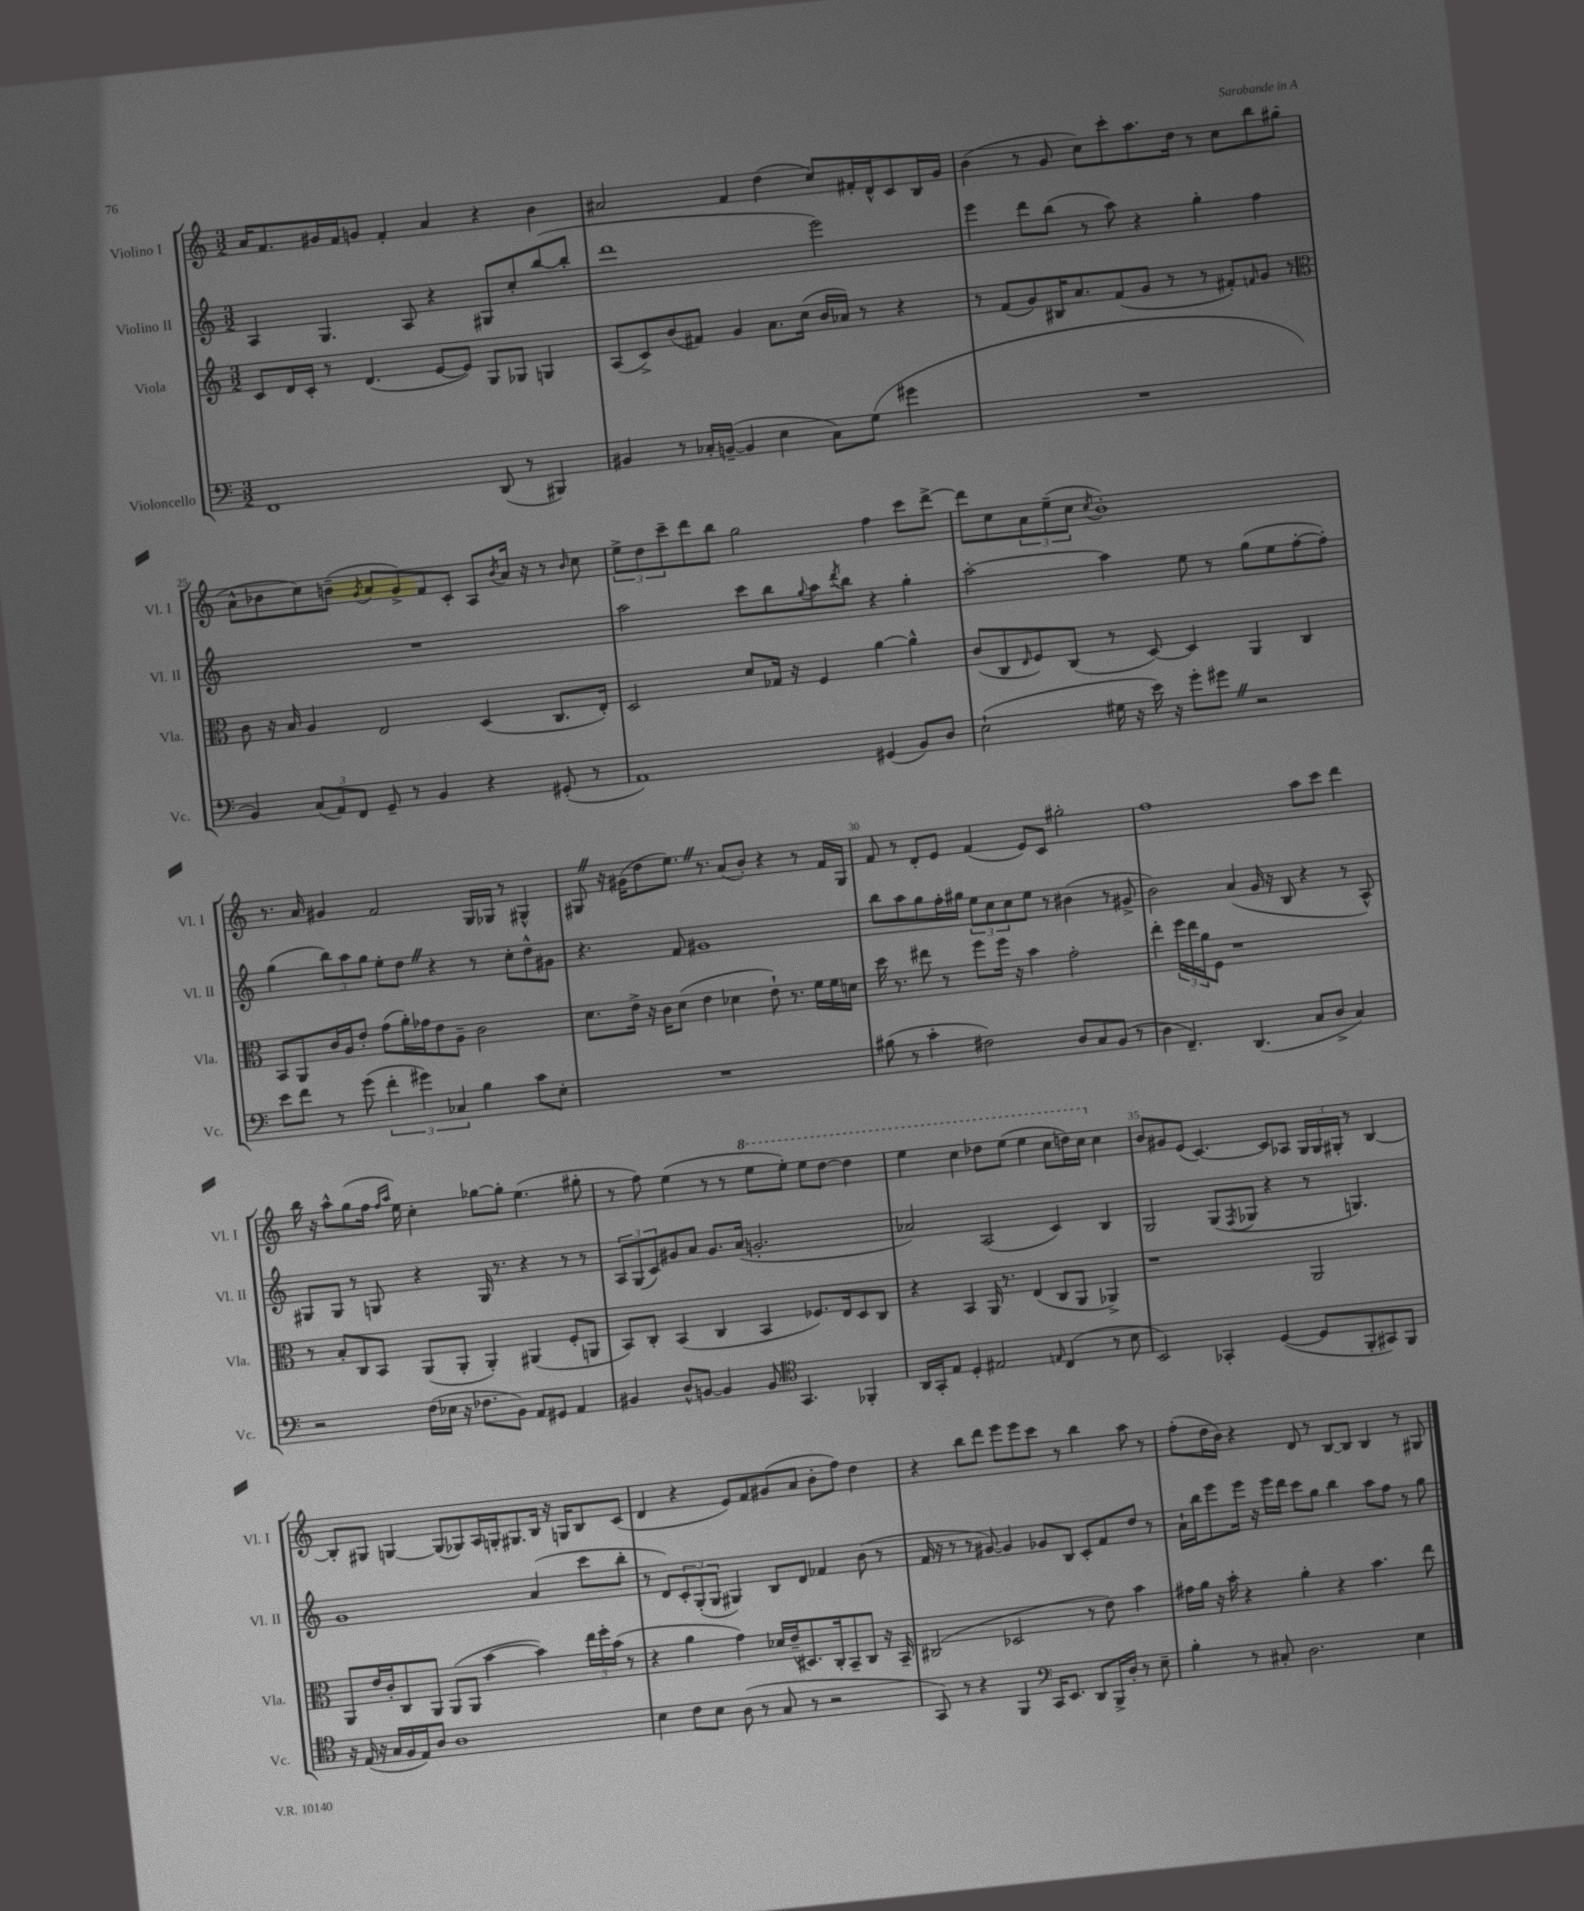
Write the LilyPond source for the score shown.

<<
\new StaffGroup <<
\new Staff = "s0" \with { instrumentName = "Violino I" shortInstrumentName = "Vl. I" } {
    \clef treble \key c \major \numericTimeSignature \time 3/2
    a'16 f'8. gis'16 f'16 g'8 f'4-. a'4 r4 b'4 |
    ais'2 f'4 d''4( c''8) fis'16-. d'16-^ c'8 b16 g'16 |
    b'4( r8 g'8 c''8) c'''8-. a''8. d''16 r8 c''8 b''8 gis''8( |
    a'8-^ bes'8 c''8) b'8--( \acciaccatura { g'8 } a'8 g'8->) f'8 c'8-. a8 \acciaccatura { b'8 } a'16 r16 r8 \grace { b'16 } c''8 |
    \tuplet 3/2 { e''8-> d''8 c'''8-- } d'''8 b''8 g''2 f''4 c'''8 d'''8~-> |
    d'''8 c''8 \tuplet 3/2 { a'8 e''8--( c''8 } \acciaccatura { c''8 } b'1-.) |
    r8. a'16 gis'4 f'2 g16 ges16 r8 gis4-^ |
    gis8 \once \override BreathingSign.text = \markup { \musicglyph "scripts.caesura.straight" } \breathe r16 gis'16( d''8 e''8.) \once \override BreathingSign.text = \markup { \musicglyph "scripts.caesura.straight" } \breathe r8. a'8( b'8-.) r4 r8 f'16 gis16 |
    f'8 r8 d'8-. e'8 f'4( e'8) c'8 gis''2-. |
    f''1 a''8 c'''8 d'''4 |
    b''16 r16 a''8-^ g''8( f''16 \grace { f''16 a''16 } e''16) c''4-. ges''8~ ges''8-. e''4.( gis''8-. |
    r8 f''8) e''4( r8 r8 \ottava #1 e'''8 e'''8-.) e'''8 d'''8~ d'''4 |
    e'''4 c'''4 des'''8 e'''8( e'''4 c'''8 d'''16) c'''16 \ottava #0 c''4 |
    b'8 gis'8 e'8( c'4.~) c'8 aes8 \tuplet 3/2 { g16 g16 gis16-. } r8 b4~ |
    b8-. gis8 g4~ g8( ges8) a16 g16-. gis8. b16 r16 g16 b8 c'8( |
    d'4 r4 e'8) f'8 gis'8( a'8 b'8-. f''8) d''4 |
    r4 b''8 d'''8 e'''8 e'''8 c'''8 r8 b''4 a''8 r8 |
    f''8-.( d''16 b'16) r4 d'8 r8 b8~ b8 b4 r8 gis8 \bar "|." |
}
\new Staff = "s1" \with { instrumentName = "Violino II" shortInstrumentName = "Vl. II" } {
    \clef treble \key c \major \numericTimeSignature \time 3/2
    a4 g4. a8 r4 gis8 c''8-. b''8~( b''8-. |
    d'''1 e'''2) |
    e'''4 d'''8 b''8( r8 a''8) r4 g''4-. f''4 |
    R1. |
    a''2 c'''8 b''8 \appoggiatura { g''8 } a''8 \acciaccatura { d'''8 } b''8 r4 g''4-. |
    a''2~-. a''4 e''8 r8 g''8( e''8 f''8~-. f''8-.) |
    g''4( \tuplet 3/2 { b''8) a''8 g''8 } e''8-. d''8 \once \override BreathingSign.text = \markup { \musicglyph "scripts.caesura.straight" } \breathe r4 r8 c''8-. d''8-^ gis'8 |
    r4. f'8 gis'1 |
    b''8 a''8 g''8 f''16-. gis''16 \tuplet 3/2 { e''8 c''8 c''8 } e''8 r8 bis'4( r8 gis'8-> |
    b'2) a'4( g'16 r16 b8 r4 r8 a8-^) |
    gis8 gis8 r8 g8 r4 g16 r8. r4 r8 r8 |
    \tuplet 3/2 { a8 g8( c'8) } gis'8 a'8 gis'8. a'16( g'2.-. |
    aes'2) a2( c'4) b4 |
    g2 g8( \acciaccatura { f8 } ges8 r4 r8 g4.) |
    g'1 a'4( c'''8 b''8-. |
    r8 d'8) \tuplet 3/2 { c'8-. g8-.( g8 } gis4) b8 d'8 fes'4 b'8( r8 |
    f'16 r16 r8 r8 gis'8~) gis'4 ges'8 b8 c'8-. f'8 d''8 r8 |
    a'16-! b''16 e'''8 e'''16 r16 e'''16 d'''16 c'''8 g''8 b''4 a''8 f''8 r8 g''8 \bar "|." |
}
\new Staff = "s2" \with { instrumentName = "Viola" shortInstrumentName = "Vla." } {
    \clef treble \key c \major \numericTimeSignature \time 3/2
    c'8 d'16 c'16-. r8 d'4.( e'8~ e'8) g8 ges8 g4 |
    a8( c'8->) b'8( fis'8) g'4 a'8. c''16( b'16 aes'16) r8 r4 |
    r8 f'8( g'8) bis16 a'8. f'8( g'8 r8 r8 fis'8-.) \grace { f'16 } g'8 r8 |
    \clef alto c'8 r16 b16 a4 e2 d4( c8. e16-.) |
    d2 d'8 ges16 r16 f4 a'4~ a'4-^ |
    c'8( c8 \grace { e16 } f8) c8( r8 d8~) d4 a,4 c4 |
    b,8 a,8 c'16 a16 e'8-. g'8( a'16-.) ges'16 e'8 a8-- c'2 |
    d'8. e'16-> r16 c'16 d'8( e'4 des'4 e'8-!) r8. f'16 f'16 d'16 |
    d''16 r8. eis''8 r8 f''8 f''16 r16 b'4 g'2-. |
    e''4-. \tuplet 3/2 { f''16 e''16 a'16 } f8 r1 |
    r8 b8-. c8 b,8 a,8( a,8-. a,4-.) ais,4( f8-. a,8 |
    b,8) c8-. b,4( c4 b,4 fes8.) e16 d8 c8 |
    r4 b,4 a,16 r8. e4( c8 a,8 aes,4->) |
    r1 a,2 |
    a,8 e'16 c'16-. c8 a,8 a,8( a,8 b'4~ b'4) \tuplet 3/2 { e''16 f''16-. b'16( } r8 |
    r4 a'4 g'4) des'16 e'16--( dis8.) c16-. b,8-- c8 r16 b,16-- |
    cis2( des2 r8 e'8) b'4 |
    gis'16 a'16 r16 b'16-. r4 a'4-. r4 b'4. e''8 \bar "|." |
}
\new Staff = "s3" \with { instrumentName = "Violoncello" shortInstrumentName = "Vc." } {
    \clef bass \key c \major \numericTimeSignature \time 3/2
    f,1 d,8( r8 bis,,4) |
    bis,4 r8 ces16-. b,16~--( b,4 e4 ces8) g8( gis'4 |
    R1. |
    b,4) \tuplet 3/2 { c8( a,8) f,8 } g,8-- r8 b,4 r4 gis,8-.( r8 |
    a,1) gis,4( b,8) d8 |
    e2-!( gis16 r16 e'16) r16 g'8-. gis'8 \once \override BreathingSign.text = \markup { \musicglyph "scripts.caesura.straight" } \breathe r2 |
    e'8 f'8 r8 g'8( \tuplet 3/2 { f'4-. gis'4) ces4 } b4 c'8 e8-. |
    R1. |
    bis8( r8 c'4-. fis2) d8 c8 b,8( r8 |
    d4 f,4.--) d,4.( c8 d8-> c4) |
    r2 f16( ees16 r16 fes8. b,8) a,8 gis,8 a,4 |
    bis,4 d8-^ b,8~ b,4 b,8 \clef tenor g,4. fes,4-. |
    a,16 g,16-. e8 d4-. eis2 \grace { e16 } c4( r8 b8 |
    b,2) ges,4-. d4~( d8 f,8-. gis,8) f,8 |
    r16 e16( r16 g16 f16 e16) a8 a1 |
    b4 c'8 b8 a8( r8 g8 r8 r2 |
    g,8) r8 r4 f,4 \clef bass c,16 e,8. d,8 b,,16-> d16-. r8 e8-- |
    b4-. r8 cis8-. d2. e4 \bar "|." |
}
>>
>>
\layout { \context { \Score currentBarNumber = #22 \override BarNumber.break-visibility = ##(#f #t #t) barNumberVisibility = #(every-nth-bar-number-visible 5) } }
